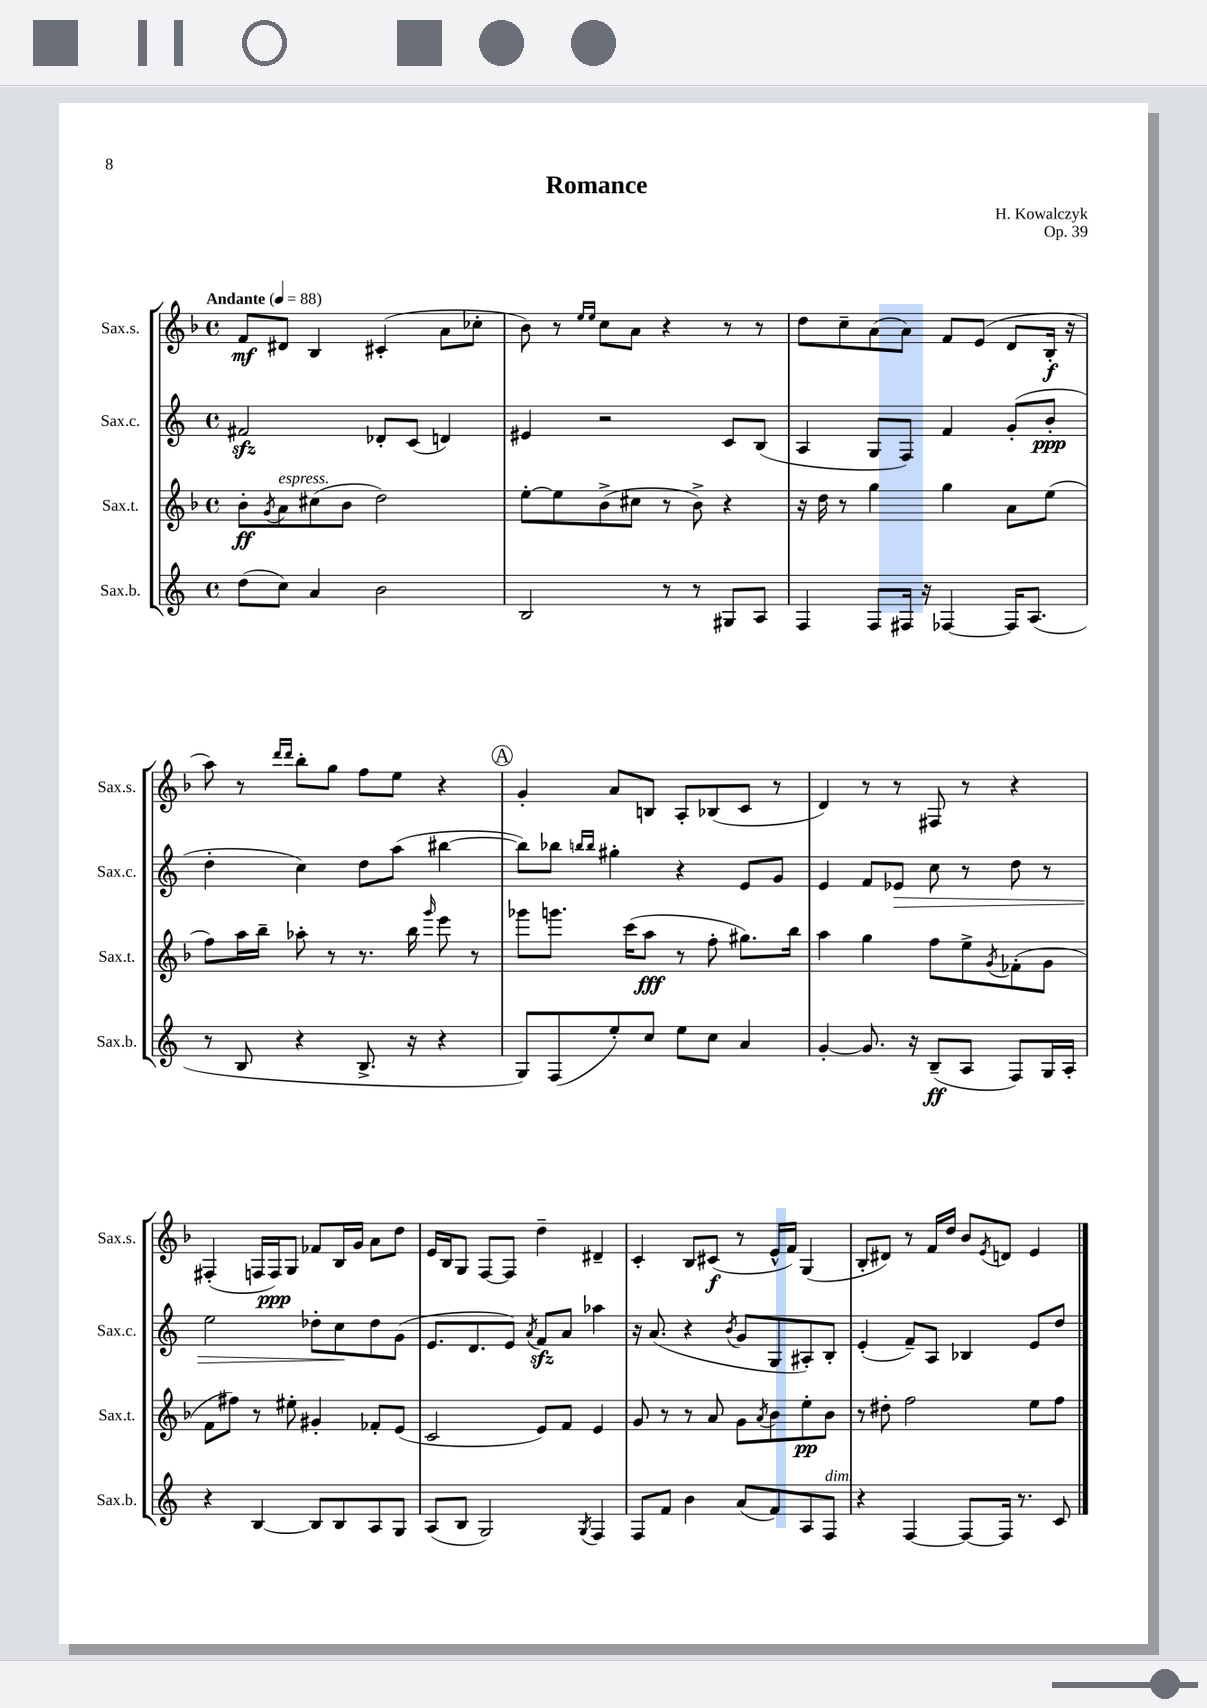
\header { title = "Romance" composer = "H. Kowalczyk" opus = "Op. 39" }
<<
\new StaffGroup <<
\new Staff = "s0" \with { instrumentName = "Sax.s." shortInstrumentName = "Sax.s." } {
    \clef treble \key f \major \defaultTimeSignature \time 4/4 \tempo "Andante" 4 = 88
    f'8\mf dis'8 bes4 cis'4-.( a'8 ces''8-. |
    bes'8) r8 \grace { e''16 e''16 } c''8 a'8 r4 r8 r8 |
    d''8 c''8-- a'8( a'8) f'8 e'8( d'8 bes16-.\f r16 |
    a''8) r8 \grace { d'''16 d'''16 } bes''8-. g''8 f''8 e''8 r4 |
    \mark \markup { \circle "A" } g'4-. a'8 b8 a8-. bes8( c'8 r8 |
    d'4) r8 r8 fis8 r8 r4 |
    fis4-.( f16 f16\ppp) g8 fes'8 bes16 g'16 a'8 d''8 |
    e'16 bes16 g8 f8~ f8 d''4-- dis'4-- |
    c'4-. bes8 cis'8\f( r8 e'16-^ f'16) g4( |
    bes8-. dis'8) r8 f'16 d''16 bes'8 \acciaccatura { e'8 } d'8 e'4 \bar "|." |
}
\new Staff = "s1" \with { instrumentName = "Sax.c." shortInstrumentName = "Sax.c." } {
    \clef treble \key c \major \defaultTimeSignature \time 4/4
    fis'2\sfz des'8-. c'8( d'4) |
    eis'4 r2 c'8 b8( |
    a4 g8 f8) f'4 g'8-.( b'8-.\ppp |
    d''4-. c''4) d''8 a''8( bis''4~ |
    \mark \markup { \circle "A" } bis''8) bes''8 \grace { b''16 b''16 } gis''4-. r4 e'8 g'8 |
    e'4 f'8 ees'8\> c''8 r8 d''8 r8 |
    e''2 des''8-. c''8\! des''8 g'8( |
    e'8. d'8. e'8) \acciaccatura { a'8 } f'8\sfz a'8 aes''4 |
    r16 a'8.( r4 \acciaccatura { b'8 } g'8 g8 ais8-.) b8-. |
    e'4-.( f'8--) a8 bes4 e'8 d''8 \bar "|." |
}
\new Staff = "s2" \with { instrumentName = "Sax.t." shortInstrumentName = "Sax.t." } {
    \clef treble \key f \major \defaultTimeSignature \time 4/4
    bes'8-.\ff \acciaccatura { g'8 } a'8^\markup { \italic "espress." } cis''8( bes'8 d''2) |
    e''8~-. e''8 bes'8->( cis''8 r8 bes'8->) r4 |
    r16 d''16 r8 g''4 g''4 a'8 e''8( |
    f''8) a''16 bes''16-- aes''8-. r8 r8. bes''16 \grace { g'''16 } e'''8 r8 |
    \mark \markup { \circle "A" } ges'''8 g'''8. c'''16( a''8\fff r8 f''8-. gis''8.) bes''16 |
    a''4 g''4 f''8 e''8-> \acciaccatura { g'8 } fes'8-.( g'8 |
    f'8 fis''8) r8 eis''8-. gis'4-. fes'8-. e'8( |
    c'2 e'8) f'8 e'4 |
    g'8 r8 r8 a'8 g'8 \acciaccatura { a'8 } bes'8 e''8-.\pp bes'8 |
    r8 dis''8-. f''2 e''8 f''8 \bar "|." |
}
\new Staff = "s3" \with { instrumentName = "Sax.b." shortInstrumentName = "Sax.b." } {
    \clef treble \key c \major \defaultTimeSignature \time 4/4
    d''8( c''8) a'4 b'2 |
    b2 r8 r8 gis8 a8 |
    f4 f8 fis16 r16 fes4~ fes16 a8.( |
    r8 b8 r4 b8.-> r16 r4 |
    \mark \markup { \circle "A" } g8) f8( e''8-.) c''8 e''8 c''8 a'4 |
    g'4~-. g'8. r16 b8--\ff( a8 f8) g16 a16-. |
    r4 b4~ b8 b8 a8 g8 |
    a8( b8 g2) \acciaccatura { g8 } f4 |
    f8 f'8 b'4 a'8( f'8) a8 f8^\markup { \italic "dim." } |
    r4 f4~ f8~ f16 r8. c'8 \bar "|." |
}
>>
>>
\layout { \context { \Score \remove "Bar_number_engraver" } }
